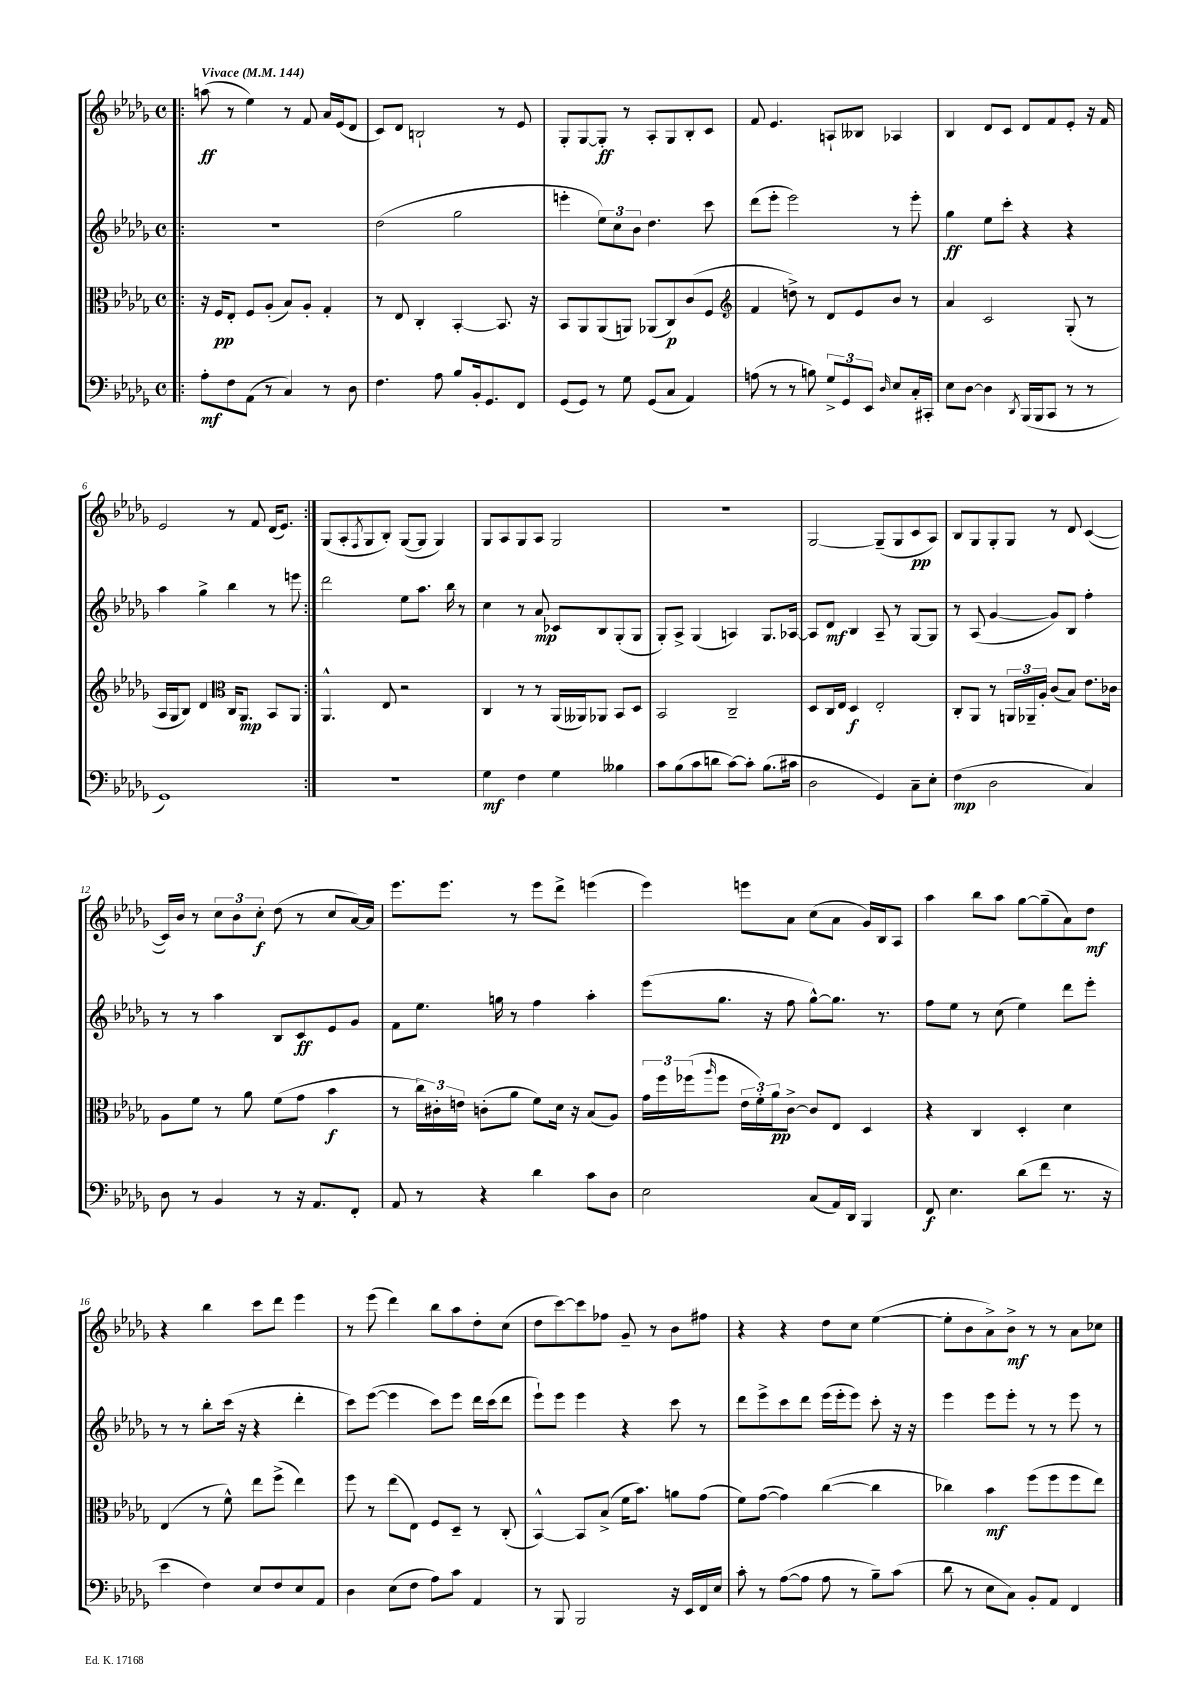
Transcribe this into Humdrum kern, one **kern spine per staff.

**kern	**kern	**kern	**kern
*staff4	*staff3	*staff2	*staff1
*clefF4	*clefC3	*clefG2	*clefG2
*k[b-e-a-d-g-]	*k[b-e-a-d-g-]	*k[b-e-a-d-g-]	*k[b-e-a-d-g-]
*M4/4	*M4/4	*M4/4	*M4/4
*met(c)	*met(c)	*met(c)	*met(c)
*MM144	*MM144	*MM144	*MM144
=!|:	=!|:	=!|:	=!|:
8A-'	16r	1r	(8aa
.	16F	.	.
8F	8E-'	.	8r
(8AA-	8F	.	4ee-)
8r	(8A-'	.	.
4C)	8B-)	.	8r
.	8A-'	.	8f
8r	4G-'	.	16a-
.	.	.	(16e-
8D-	.	.	8d-
=	=	=	=
4.F	8r	(2dd-	8c)
.	8E-	.	8d-
.	4C'	.	2B`
8A-	.	.	.
8B-	[4BB-'	2gg-	.
16BB-'	.	.	.
8.GG-	.	.	.
.	8.BB-]	.	8r
8FF	.	.	8e-
.	16r	.	.
=	=	=	=
(8GG-	8BB-	4eee'	8G-'
8GG-)	8AA-	.	[8G-
8r	(8AA-	12ee-)	8G-']
.	.	12cc	.
8G-	8AA)	.	8r
.	.	12b-	.
(8GG-	(8AA-	4.dd-	8A-'
8C	8C)	.	8G-
4AA-)	(8c	.	8B-'
.	8F	8ccc	8c
=	=	=	=
*	*clefG2	*	*
(8A	4f	(8ddd-	8f
8r	.	8eee-'	4.e-
8r	8dd^)	2eee-)	.
8B)	8r	.	.
12G-^	8d-	.	8A`
12GG-	.	.	.
.	8e-	.	8B--
12EE-	.	.	.
16qqD-	.	.	.
8E-	8b-	8r	4A-
16C'	8r	8eee-'	.
16CC#'	.	.	.
=	=	=	=
8E-	4a-	4gg-	4B-
[8D-	.	.	.
4D-]	2c	8ee-	8d-
.	.	8ccc'	8c
8qDD-	.	.	.
(16BBB-	.	4r	8d-
16BBB-	.	.	.
8CC	.	.	8f
8r	(8G-'	4r	8e-'
8r	8r	.	16r
.	.	.	16f
=	=	=	=
1GG-)	16A-	4aa-	2e-
.	16G-	.	.
.	8B-)	.	.
.	4d-	4gg-^	.
*	*clefC3	*	*
.	16C	4bb-	8r
.	8.AA-	.	.
.	.	.	8f
.	8BB-	8r	(16d-
.	.	.	8.e-)
.	8AA-	8eee	.
=:|!	=:|!	=:|!	=:|!
1r	4.AA-^^	2ddd-	(8G-
.	.	.	8A-'
.	.	.	8qF
.	.	.	8G-
.	8E-	.	8B-')
.	2r	8ee-	([8G-
.	.	8.aa-	8G-]
.	.	.	4G-)
.	.	16bb-	.
.	.	8r	.
=	=	=	=
4G-	4C	4cc	8G-
.	.	.	8A-
4F	8r	8r	8G-
.	8r	8a-	8A-
4G-	(16AA-	8c-	2G-
.	16AA--)	.	.
.	8AA-	8B-	.
4B--	8BB-	(8G-'	.
.	8D-	8G-	.
=	=	=	=
8c	2BB-	8G-')	1r
(8B-	.	8A-^	.
8c	.	(4G-	.
8d	.	.	.
[8c)	2C~	4A)	.
8c']	.	.	.
(8.B-	.	8.G-	.
16c#	.	[16A-	.
=	=	=	=
2D-	8D-	8A-]	[2G-
.	16C	8d-	.
.	16E-	.	.
.	4D-	4B-	.
4GG-)	2E-'	8A-~	(8G-~]
.	.	8r	8G-
8C~	.	[8G-	8c
8E-'	.	8G-]	8A-)
=	=	=	=
(4F	8C'	8r	8B-
.	8AA-	(8A-	8G-
2D-	8r	[4g-	8G-'
.	24AA	.	8G-
.	24AA-~	.	.
.	24A-'	.	.
.	(8c	8g-])	8r
.	8B-)	8B-	8d-
4C)	8.e-	4ff'	([4c
.	16c-	.	.
=	=	=	=
8D-	8A-	8r	16c])
.	.	.	16b-
8r	8f	8r	8r
4BB-	8r	4aa-	12cc
.	.	.	12b-
.	8a-	.	.
.	.	.	12cc'
8r	(8f	8B-	(8dd-
16r	8g-	8c	8r
8.AA-	.	.	.
.	4b-	8e-	8cc
8FF'	.	8g-	[16a-)
.	.	.	16a-]
=	=	=	=
8AA-	8r	8f	8.eee-
8r	24cc)	8.ee-	.
.	24c#'	.	.
.	.	.	8.eee-
.	24e	.	.
4r	(8c'	.	.
.	.	16gg	.
.	8a-	8r	8r
4d-	8f)	4ff	8eee-
.	16d-	.	8ddd-^
.	16r	.	.
8c	(8B-	4aa-'	(4eee
8D-	8A-)	.	.
=	=	=	=
2E-	24g-	(8eee-	4eee-)
.	24ff	.	.
.	(24ff-	.	.
.	16qqaa-	.	.
.	8ff-	8.gg-	.
.	24e-	.	8eee
.	24f')	.	.
.	.	16r	.
.	24a-	.	.
.	[8c^	8ff	8a-
(8C	8c]	[8gg-^^)	(8cc
16AA-)	8E-	8.gg-]	8a-
16DD-	.	.	.
4BBB-	4D-	.	16g-)
.	.	8.r	16B-
.	.	.	8A-
=	=	=	=
8FF	4r	8ff	4aa-
4.E-	.	8ee-	.
.	4C	8r	8bb-
.	.	(8cc	8aa-
(8d-	4D-'	4ee-)	[8gg-
8f	.	.	(8gg-~]
8.r	4d-	8ddd-	8a-)
.	.	8eee-'	8dd-
16r	.	.	.
=	=	=	=
4e-	(4E-	8r	4r
.	.	8r	.
4F)	8r	8bb-'	4bb-
.	8f^^)	(16ccc	.
.	.	16r	.
8E-	8ee-	4r	8ccc
8F	(8ff^	.	8ddd-
8E-	4ee-)	4ddd-'	4eee-
8AA-	.	.	.
=	=	=	=
4D-	8ff	8ccc)	8r
.	8r	([8eee-	(8eee-
(8E-	(8ee-	4eee-]	4ddd-)
8F	8E-)	.	.
8A-)	8F	8ccc)	8bb-
8c	8D-~	8eee-	8aa-
4AA-	8r	16ddd-	8dd-'
.	.	(16ccc	.
.	(8C'	8ddd-	(8cc
=	=	=	=
8r	[4BB-^^)	8eee-`)	8dd-
8BBB-	.	8eee-	[8ccc)
2BBB-	8BB-]	4eee-	8ccc]
.	(8B-^	.	8ff-
.	16f	4r	8g-~
.	8.b-)	.	.
.	.	.	8r
16r	8a	8ccc	8b-
16EE-	.	.	.
16FF	(8g-	8r	8ff#
16E-	.	.	.
=	=	=	=
8c'	8f)	8ddd-	4r
8r	([8g-	8eee-^	.
([8A-	4g-])	8ccc	4r
8A-]	.	8ddd-	.
8A-	([4cc	(16eee-	8dd-
.	.	16eee-'	.
8r	.	8eee-)	8cc
8B-~)	4cc]	8ccc'	([4ee-
(8c	.	16r	.
.	.	16r	.
=	=	=	=
8d-	4cc-)	4eee-	8ee-']
8r	.	.	8b-
8E-	4b-	8eee-	8a-^)
8C)	.	8eee-'	8b-^
8BB-'	(8ff	8r	8r
8AA-	8ff	8r	8r
4FF	8ff	8eee-	8a-
.	8ee-)	8r	8cc-
==	==	==	==
*-	*-	*-	*-
